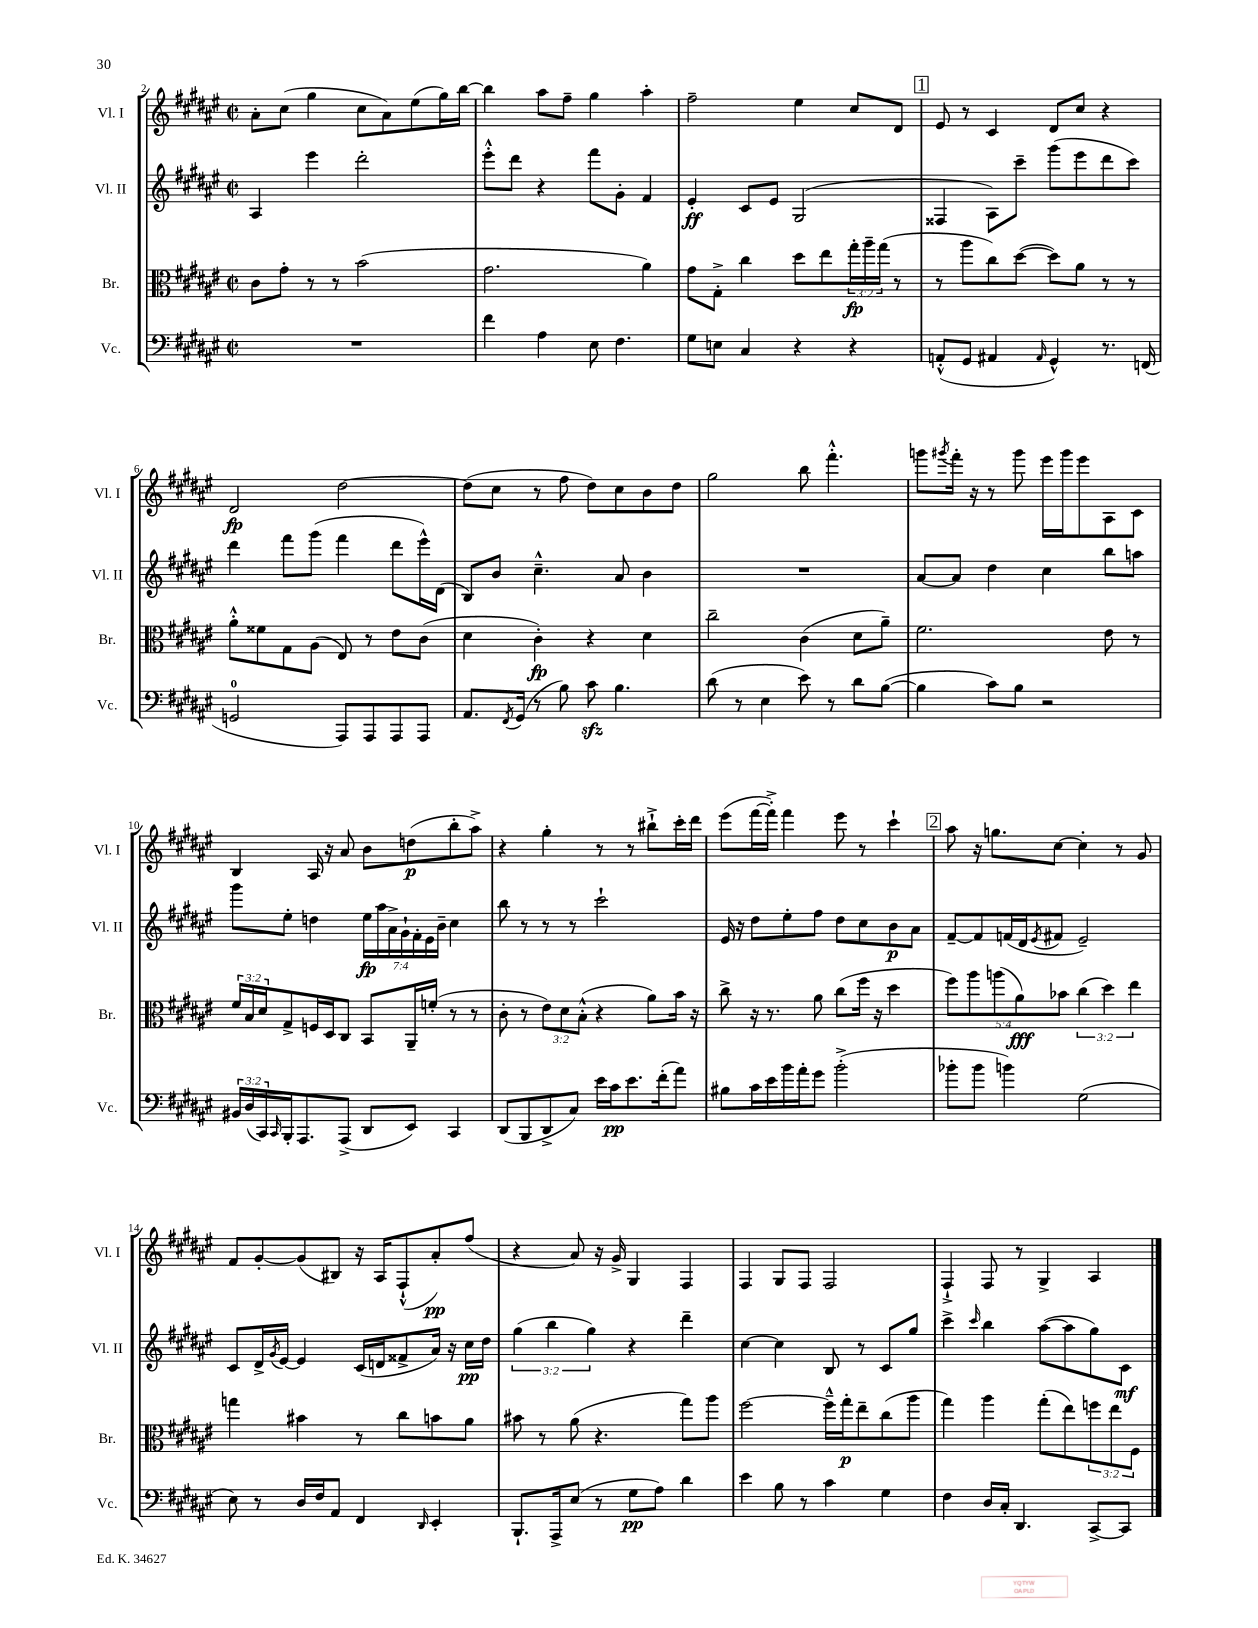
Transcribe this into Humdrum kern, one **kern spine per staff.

**kern	**kern	**kern	**kern
*staff4	*staff3	*staff2	*staff1
*clefF4	*clefC3	*clefG2	*clefG2
*k[f#c#g#d#a#e#]	*k[f#c#g#d#a#e#]	*k[f#c#g#d#a#e#]	*k[f#c#g#d#a#e#]
*M2/2	*M2/2	*M2/2	*M2/2
*met(c|)	*met(c|)	*met(c|)	*met(c|)
1r	8c#\L	4A#/	8a#'\L
.	8g#'\J	.	(8cc#\J
.	8r	4eee#\	4gg#\
.	8r	.	.
.	(2b\	2ddd#'\	8cc#\L
.	.	.	8a#\)
.	.	.	(8ee#\
.	.	.	16gg#\L)
.	.	.	[16bb\JJ
=	=	=	=
4f#\	2.g#\	8eee#'^^\L	4bb\]
.	.	8ddd#\J	.
4A#\	.	4r	8aa#\L
.	.	.	8ff#~\J
8E#\	.	8fff#\L	4gg#\
4.F#\	.	8g#'\J	.
.	4a#\)	4f#/	4aa#'\
=	=	=	=
8G#\L	8g#\L	4e#'/	2ff#~\
8E\J	8G#'^\J	.	.
4C#/	4cc#\	8c#/L	.
.	.	8e#/J	.
4r	8dd#\L	(2G#/	4ee#\
.	8ee#\	.	.
4r	24gg#'\L	.	8cc#/L
.	24aa#~\	.	.
.	(24gg#\JJ	.	.
.	8r	.	8d#/J
=	=	=	=
(8AA'^^/L	8r	4F##/	8e#/
8GG#/J	8aa#\L	.	8r
4AA#/	8cc#\)	8A#\L)	4c#/
.	([8dd#\J	8ccc#~\J	.
16qqAA#/	.	.	.
4GG#^^/)	8dd#\]L)	(8ggg#\L	8d#/L
.	8a#\J	8eee#\	8cc#/J
8.r	8r	8ddd#\	4r
.	8r	8ccc#\J)	.
(16FF/	.	.	.
=	=	=	=
2GG/	8a#'^^\L	4ddd#\	2d#/
.	8f##\	.	.
.	8G#\	8fff#\L	.
.	(8A#\J	(8ggg#\J	.
8AAA#/L)	8E#/)	4fff#\	[2dd#\
8AAA#/	8r	.	.
8AAA#/	8e#\L	8ddd#\L	.
8AAA#/J	(8c#\J	16eee#^^\L)	.
.	.	(16d#\JJ	.
=	=	=	=
8.AA#/L	4d#\	8B/L)	(8dd#\]L
.	.	8b/J	8cc#\J
8qFF#/	.	.	.
(16GG#/Jk	.	.	.
8r	4c#'\)	4.cc#~^^\	8r
8B\)	.	.	8ff#\
8c#\	4r	.	8dd#\L)
4.B\	.	8a#/	8cc#\
.	4d#\	4b\	8b\
.	.	.	8dd#\J
=	=	=	=
(8d#\	2cc#~\	1r	2gg#\
8r	.	.	.
4E#\	.	.	.
8e#\)	(4c#\	.	8bb\
8r	.	.	4.fff#'^^\
8d#\L	8d#\L	.	.
([8B\J	8a#~\J)	.	.
=	=	=	=
4B\]	2.f#\	[8a#/L	8ggg\L
.	.	.	8qggg#/
.	.	8a#/]J	16fff#'\Jk
.	.	.	16r
8c#\L)	.	4dd#\	8r
8B\J	.	.	8ggg#\
2r	.	4cc#\	16eee#\LL
.	.	.	16ggg#\J
.	.	.	8eee#\
.	8e#\	8bb\L	8A#\
.	8r	8aa\J	8c#\J
=	=	=	=
24BB#/LL	24f#/LL	8ggg#\L	4B/
(24D#/	24B/	.	.
24CC#/)	24d#/J	.	.
16qqCC#/	.	.	.
16BBB'/J	8G#^/	8ee#'\J	.
8.AAA#/	.	.	.
.	16F/L	4dd\	16A#/
.	16D#/J	.	16r
(8AAA#^/J	8C#/J	.	8a#/
8DD#/L	8BB/L	28ee#\LL	8b\L
.	.	28aa#\	.
.	.	28a#^\	.
.	.	28g#`\	.
8EE#/J)	16AA#~/L	.	(8dd\
.	.	28f#'\	.
.	.	28e#\	.
.	(16f'/JJ	.	.
.	.	28b~\JJ	.
4CC#/	8r	4cc#\	8bb'\
.	8r	.	8aa#^\J)
=	=	=	=
(8DD#/L	8c#'\	8bb\	4r
8BBB/	8r	8r	.
8DD#^/	12e#\L)	8r	4gg#'\
.	12d#\	.	.
8C#/J)	.	8r	.
.	(12B'^^\J	.	.
16e#\LL	4r	2ccc#`\	8r
16c#\J	.	.	.
8.e#\	.	.	8r
.	8a#\L)	.	8bb#`^\L
(16f#'\k	.	.	.
8a#\J)	16b\Jk	.	16ccc#'\L
.	16r	.	16ddd#\JJ
=	=	=	=
8B#\L	8cc#^\	16e#/	(8eee#\L
.	.	16r	.
16c#\L	16r	8dd#\L	[16fff#\L
16e#\	8.r	.	16fff#'^\]JJ)
16b\	.	8ee#'\	4fff#\
16a#'\J	.	.	.
8g#\J	8a#\	8ff#\J	.
(2b'^\	(8cc#\L	8dd#\L	8eee#\
.	16ff#\Jk	8cc#\	8r
.	16r	.	.
.	4dd#\	8b\	4ccc#`\
.	.	8a#\J	.
=	=	=	=
8b-'\L	10ff#\L)	[8f#~/L	8aa#\
.	10aa#\	.	.
8b-\J	.	8f#/]	16r
.	.	.	8.gg\L
.	(10aa\	.	.
4b\)	.	(16f/L	.
.	10a#\)	.	.
.	.	16d#/J	.
.	.	8qe#/	.
.	.	8f#/J	[8cc#\J
.	10b-\J	.	.
(2G#\	(6cc#\	2e#~/)	4cc#'\]
.	6dd#\)	.	.
.	.	.	8r
.	6ee#\	.	.
.	.	.	8g#/
=	=	=	=
8E#\)	4gg\	8c#/L	8f#/L
8r	.	16d#^/L	[8g#'/
.	.	8qg#/	.
.	.	[16e#/JJ	.
16D#/LL	4b#\	4e#/]	(8g#/]
16F#/J	.	.	.
8AA#/J	.	.	8B#/J)
4FF#/	8r	(16c#/LL	16r
.	.	16d/J	16A#/LK
.	8cc#\L	8f##^/	(8F#`^^/
16qqDD#/	.	.	.
4EE#'/	8b\	16a#/Jk)	8a#'/)
.	.	16r	.
.	8a#\J	16cc#\LL	(8ff#/J
.	.	16dd#\JJ	.
=	=	=	=
8.BBB`/L	8b#\	(6gg#\	4r
.	8r	.	.
.	.	6bb\	.
16AAA#^/k	.	.	.
(8E#/J	(8a#\	.	8a#/)
.	.	6gg#\)	.
8r	4.r	.	16r
.	.	.	16g#^/
8G#\L	.	4r	4G#/
8A#\J)	.	.	.
4d#\	8gg#\L)	4ddd#~\	4F#/
.	8aa#\J	.	.
=	=	=	=
4e#\	[2ff#\	[4cc#\	4F#/
8B\	.	4cc#\]	8G#/L
8r	.	.	8F#/J
4c#\	16ff#~^^\]LL	8B/	2F#/
.	16gg#'\J	.	.
.	8ee#~\	8r	.
4G#\	(8cc#\	8c#/L	.
.	8aa#\J	8gg#/J	.
=	=	=	=
4F#\	4gg#\)	4ccc#^\	4F#`^/
.	.	16qqccc#/	.
16D#/LL	4aa#\	4bb\	8F#/
16C#'/JJ	.	.	.
4.DD#/	.	.	8r
.	(8gg#'\L	([8aa#\L	4G#^/
.	8ee#\)	8aa#\]	.
[8CC#^/L	12ff\	8gg#\)	4A#/
.	12ee#\	.	.
8CC#/]J	.	8c#\J	.
.	12F#\J	.	.
==	==	==	==
*-	*-	*-	*-
